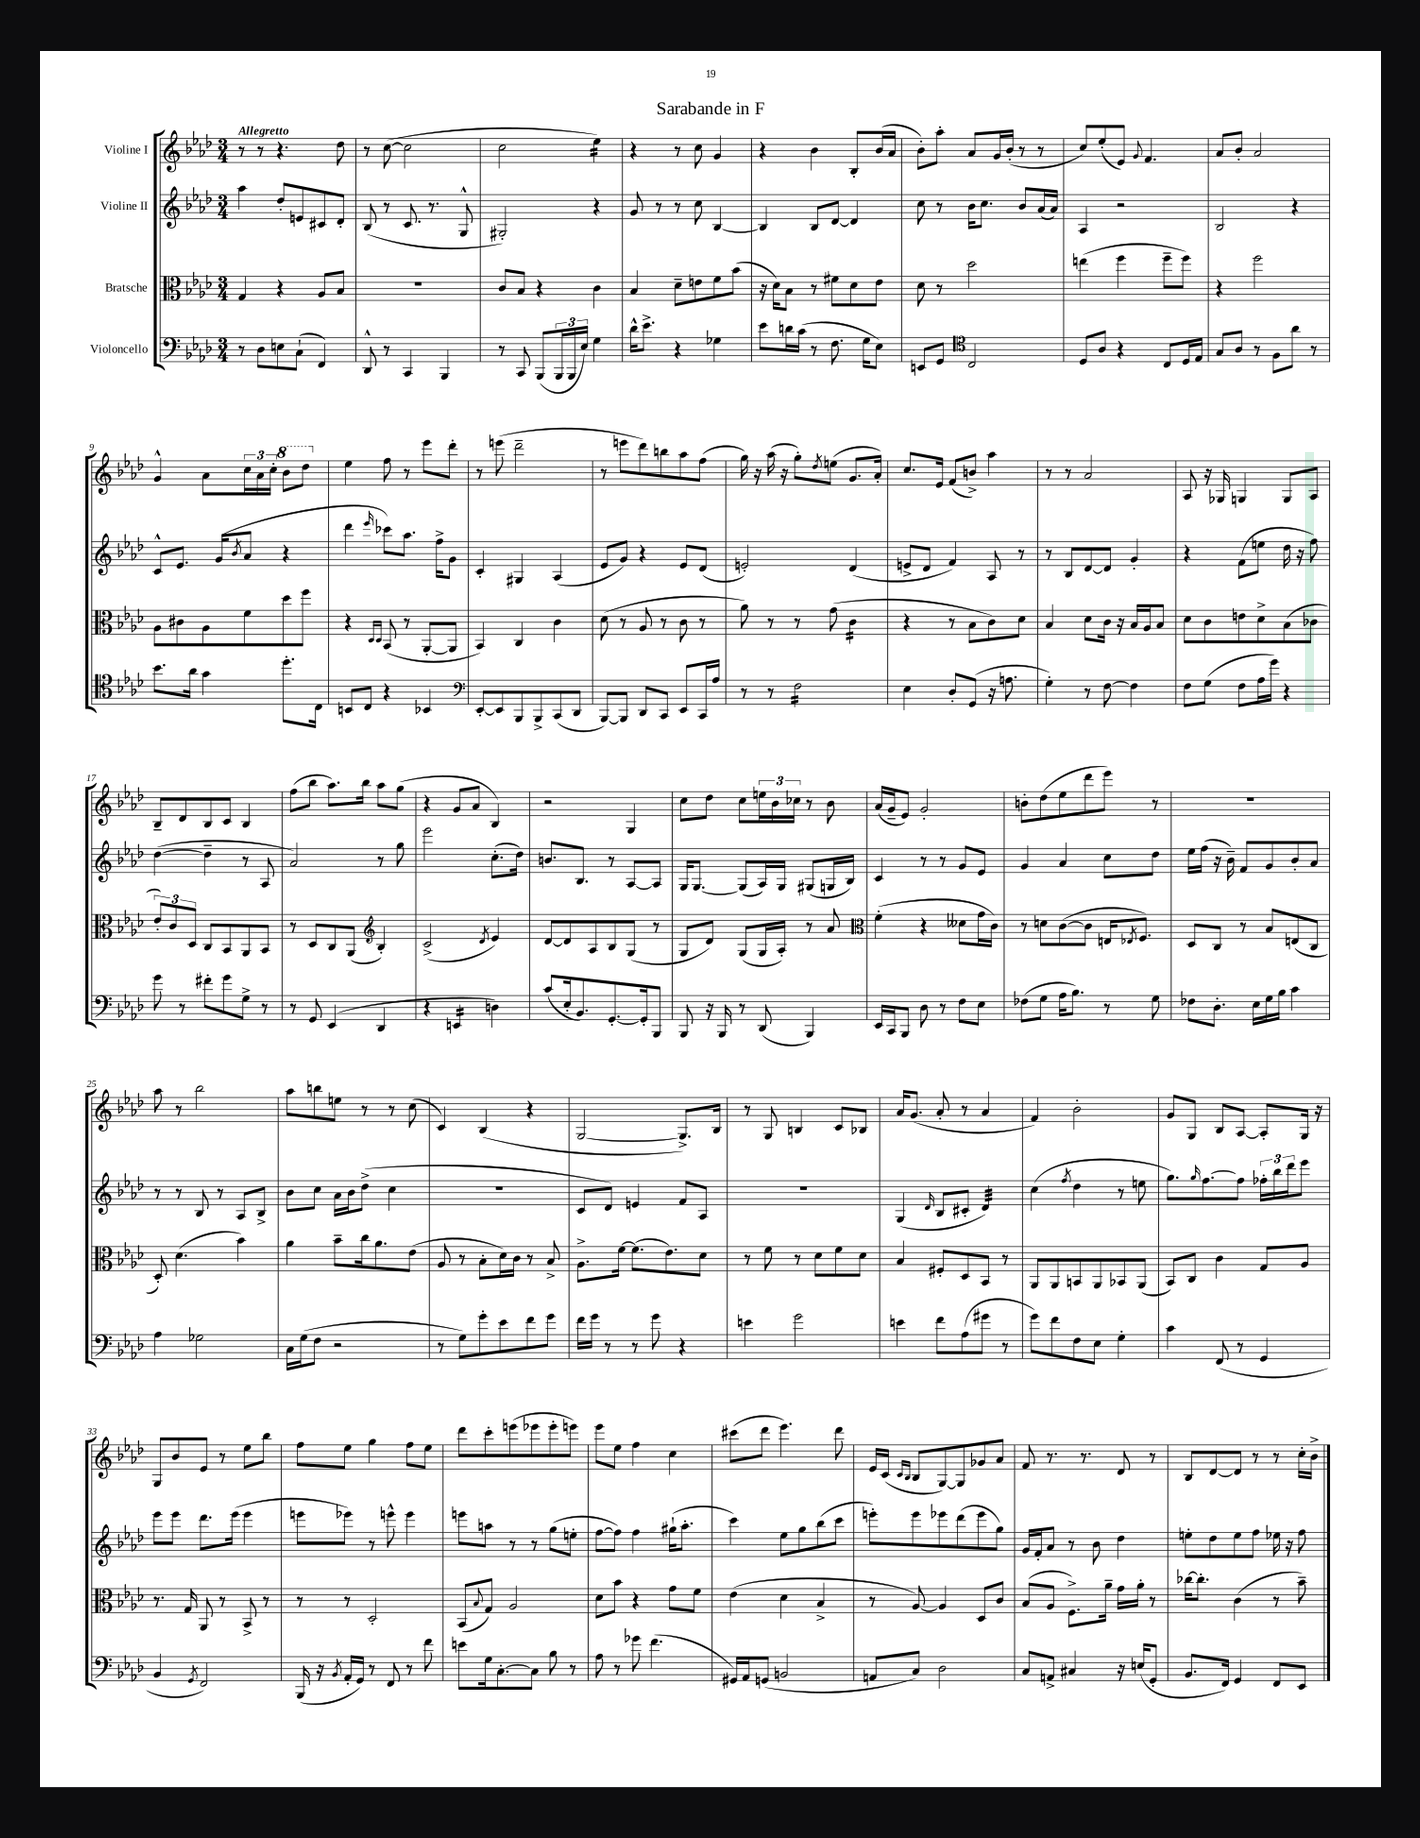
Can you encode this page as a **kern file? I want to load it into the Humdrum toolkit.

**kern	**kern	**kern	**kern
*staff4	*staff3	*staff2	*staff1
*clefF4	*clefC3	*clefG2	*clefG2
*k[b-e-a-d-]	*k[b-e-a-d-]	*k[b-e-a-d-]	*k[b-e-a-d-]
*M3/4	*M3/4	*M3/4	*M3/4
8r	4G	4aa-	8r
8D-	.	.	8r
8E	4r	8dd-'	4.r
(8C`	.	8e	.
4FF)	8A-	8c#	.
.	8B-	8d-'	8dd-
=	=	=	=
8DD-^^	2.r	(8B-	8r
8r	.	8r	([8cc
4CC	.	8.c	2cc]
.	.	8.r	.
4BBB-	.	.	.
.	.	8G^^	.
=	=	=	=
8r	8c	2G#')	2cc
8CC	8B-	.	.
(8BBB-	4r	.	.
24BBB-	.	.	.
24BBB-	.	.	.
24E-)	.	.	.
4G	4c	4r	4ee-)
=	=	=	=
16d-^^	4B-	8g	4r
8.e-^	.	.	.
.	.	8r	.
4r	8d-~	8r	8r
.	8e	8cc	8cc
4G-	8f	[4B-	4g
.	(8b-	.	.
=	=	=	=
8e-	16r	4B-]	4r
.	16d-)	.	.
16d	8B-	.	.
(16c	.	.	.
8r	8r	8B-	4b-
8.F	8f#	[8d-	.
.	8d-	4d-]	8B-'
16G	.	.	.
8E-)	8e-	.	(16b-
.	.	.	16a-
=	=	=	=
8EE	8d-	8cc	8b-')
8GG	8r	8r	8aa-'
*clefC4	*	*	*
2C	2dd-	16b-	8a-
.	.	8.cc	.
.	.	.	16g
.	.	.	(16b-'
.	.	8b-	8r
.	.	(16a-	8r
.	.	16a-)	.
=	=	=	=
8D-	(4ee	4A-	8cc)
8A-	.	.	(8ee-'
4r	4ff	2r	8e-)
.	.	.	8qqg
.	.	.	4.f
8C	8ff~	.	.
16D-	8ff)	.	.
16E-	.	.	.
=	=	=	=
8G	4r	2B-	8a-
8A-	.	.	8b-'
8r	2ff	.	2a-
8F	.	.	.
8a-	.	4r	.
8r	.	.	.
=	=	=	=
8.b-	8A-	8c^^	4g^^
.	8c#	8.e-	.
16a-	.	.	.
4g	8A-	.	8a-
.	.	(16g	.
.	.	8qb-	.
.	8f	8a-	24cc
.	.	.	24a-
.	.	.	24cc'
8.dd-'	8dd-	4r	8bb-
.	8ff	.	8ddd-
16C	.	.	.
=	=	=	=
8BB	4r	4ddd-	4ee-
8C	.	.	.
.	16qqD-	.	.
.	16qqD-	16qqeee-	.
4r	(8BB-	8ccc-)	8ff
.	8r	8.aa-	8r
4BB-	[8AA-'	.	8eee-
.	.	16ff^	.
.	8AA-]	8g	8ddd-'
=	=	=	=
*clefF4	*	*	*
[8EE-'	4BB-)	4c'	8r
8EE-]	.	.	(8eee
8BBB-	4C	4G#	2ddd-~
8BBB-^	.	.	.
(8CC	4c	(4A-	.
8DD-	.	.	.
=	=	=	=
[8BBB-)	(8d-	8e-	8r
8BBB-]	8r	8g)	8eee
8DD-	8A-	4r	8ddd-)
8CC	8r	.	8bb
8EE-	8c	8e-	8aa-
16CC	8r	(8d-	(8ff
16A-	.	.	.
=	=	=	=
8r	8a-)	2e')	16gg)
.	.	.	16r
8r	8r	.	(16aa-
.	.	.	16r
2F	8r	.	8gg')
.	.	.	8qdd-
.	(8g	.	(8ee
.	4c	(4d-	8.g
.	.	.	16a-')
=	=	=	=
4E-	4r	8e^	8.cc
.	.	8d-	.
.	.	.	16e-
8D-'	8r	4f)	(8f
(8GG	8B-	.	8b^)
16r	8c)	8A-	4aa-
8.A	.	.	.
.	8d-	8r	.
=	=	=	=
4G')	4B-	8r	8r
.	.	8B-	8r
8r	8d-	[8d-	2a-
[8F	16c	8d-]	.
.	16r	.	.
4F]	16B-	4g'	.
.	16A-	.	.
.	8B-	.	.
=	=	=	=
8F	8d-	4r	8A-
(8G	8c	.	16r
.	.	.	16G-
8F	8e	(8f	4G
16A-	8d-^	8ee	.
16g)	.	.	.
4r	(8B-	16dd-	8G
.	.	16r	.
.	8c-	8ff)	8A-
=	=	=	=
8g	12e-')	([4dd-	8B-~
.	12c	.	.
8r	.	.	8d-
.	12D-	.	.
8f#'	8C	4dd-~]	8B-
8g	8BB-	.	8c
8G^	8AA-	8r	4B-
8r	8BB-	8A-	.
=	=	=	=
8r	8r	2a-)	(8ff
8GG	8D-	.	8bb-
(4EE-	8C	.	8.aa-)
.	(8AA-	.	.
.	.	.	16bb-
*	*clefG2	*	*
4DD-	4B-')	8r	8aa-
.	.	8gg	(8gg
=	=	=	=
4r	(2c^	2eee-	4r
4EE	.	.	8g
.	.	.	8a-
.	8qd-	.	.
4D)	4e-)	(8.cc'	4B-)
.	.	16dd-)	.
=	=	=	=
(8c	[8d-	8.b	2r
16E-'	8d-]	.	.
8.BB-)	.	8.B-	.
.	8A-	.	.
[8.GG'	8B-	8r	.
.	(8G	[8A-	4G
16GG']	.	.	.
8BBB-	8r	8A-]	.
=	=	=	=
8BBB-	8G	16G	8cc
.	.	[8.G	.
16r	8d-)	.	8dd-
16BBB-	.	.	.
8r	(8G	(8G]	8cc
(8DD-	16G	16A-)	24ee
.	.	.	24b-
.	16A-')	16G	.
.	.	.	24cc-
4BBB-)	8r	(8G#	8r
.	8a-	16G	8b-
.	.	16B-)	.
=	=	=	=
*	*clefC3	*	*
16EE-	(4f'	4c	(16a-
16CC	.	.	16g~
8BBB-	.	.	8e-)
8D-	4r	8r	2g'
8r	.	8r	.
8F	8d--	8g	.
8E-	16g	8e-	.
.	16c)	.	.
=	=	=	=
(8F-	8r	4g	8b'
8G	8d	.	(8dd-
16A-	([8c	4a-	8ee-
8.B-)	.	.	.
.	8c]	.	8ddd-
8r	16E	8cc	8eee-)
.	8qE-	.	.
.	8.F)	.	.
8G	.	8dd-	8r
=	=	=	=
8F-	8D-	16ee-	2.r
.	.	(16ff	.
8.D-'	8C	16r	.
.	.	16b-~)	.
.	8r	8f	.
16E-	.	.	.
16G	8B-	8g	.
16B-	.	.	.
4c	(8E	8b-'	.
.	8C	8a-	.
=	=	=	=
4A-	8D-')	8r	8aa-
.	(4.d-	8r	8r
2G-	.	8B-	2bb-
.	.	8r	.
.	4b-)	8A-	.
.	.	8B-^	.
=	=	=	=
16C	4a-	8b-	8aa-
(16G	.	.	.
8F	.	8cc	8bb
2r	8b-~	16a-	8ee
.	.	16b-	.
.	16cc	(8dd-^	8r
.	8.a-	.	.
.	.	4cc	8r
.	(8e-	.	(8cc
=	=	=	=
8r	8A-	2.r	4c)
8G)	8r	.	.
8g'	8B-'	.	(4B-
8e-	16d-)	.	.
.	16c	.	.
8f	8r	.	4r
8g	8B-^	.	.
=	=	=	=
16f	8.A-^	8c	[2G
16g	.	.	.
8r	.	8d-)	.
.	[16f	.	.
8r	(8.f]	4e	.
8g	.	.	.
.	8.e-)	.	.
4r	.	8f	8.G^])
.	8d-	8A-	.
.	.	.	16B-
=	=	=	=
4e	8r	2.r	8r
.	8f	.	8G
2g	8r	.	4B
.	8d-	.	.
.	8f	.	8c
.	8d-	.	8B-
=	=	=	=
4e	4B-	(4G	16a-
.	.	.	(8.g
.	.	16qqd-	.
8f	8F#'	8B-	8a-'
(8A-	8D-	8c#'	8r
8g#	8BB-	4d-)	4a-
8r	8r	.	.
=	=	=	=
8g)	8AA-	(4cc	4f)
8f	8AA-	.	.
.	.	8qff	.
8F	8BB	4dd-	2b-'
8E-	8AA-	.	.
4G'	8BB-	8r	.
.	(8AA-	8ee	.
=	=	=	=
4c	8BB-)	8.gg)	8g
.	8C	.	8G
.	.	16qqgg	.
.	.	[8.ff	.
(8FF	4c	.	8B-
8r	.	8ff]	[8A-
4GG	8G	24ff-'	8A-']
.	.	24bb-	.
.	.	24ddd-	.
.	8A-	8eee-	16G
.	.	.	16r
=	=	=	=
4BB-	8.r	8eee-	8G
.	.	8eee-	8b-
.	16G	.	.
8qGG	.	.	.
2FF)	8AA-	8.ddd-	8e-
.	8r	.	8r
.	.	(16eee-	.
.	8BB-^	4eee-	8ee-
.	8r	.	8bb-
=	=	=	=
(16BBB-	8r	8eee	8ff
16r	.	.	.
8qBB-	.	.	.
16AA-'	8r	8eee-)	8ee-
16GG)	.	.	.
8r	2D-'	8r	4gg
8FF	.	8eee^^	.
8r	.	4eee	8ff
8f	.	.	8ee-
=	=	=	=
8e	(8BB-	8eee	8ddd-
.	8qqB-	.	.
16G	8G)	8aa	8ccc'
[8.C'	.	.	.
.	2A-	8r	(8eee
8C]	.	8r	8eee-
8B-	.	(8gg	8eee-'
8r	.	8ee'	8eee)
=	=	=	=
8A-	8d-	[8ff	8eee-
8r	8b-	8ff])	8ee-
8g-	4r	4ff	4ff
(4.f	.	.	.
.	8g	(16gg#`	4cc
.	.	8.aa-'	.
.	8f	.	.
=	=	=	=
16GG#)	(4e-	4ccc)	(8ccc#
16AA-	.	.	.
(8GG	.	.	8ddd-
2BB	4d-	8ee-	4.eee-)
.	.	8gg	.
.	4B-^	(8bb-	.
.	.	8ccc	8ddd-
=	=	=	=
8AA	8r	8eee')	16e-
.	.	.	(16c
.	.	.	16qqc
.	.	.	16qqB-
8C)	[8A-)	8eee	8B-
2D-	4A-]	8eee-	[8G)
.	.	(8ddd-	8G]
.	8D-	8eee-	8g-
.	8c	8gg)	8a-
=	=	=	=
8C	(8B-	16g	8f
.	.	16f'	.
8AA^	8A-	8a-	8.r
4C#	8.F^)	8r	.
.	.	.	8.r
.	.	8b-	.
.	16a-~	.	.
16r	16g	4dd-	8d-
(16E	16a-'	.	.
8GG'	8r	.	8r
=	=	=	=
8.BB-	[16cc-	8ee'	8B-
.	8.cc-']	.	.
.	.	8dd-	[8d-
16FF)	.	.	.
4GG	(4c	8ee	8d-]
.	.	8ff	8r
8FF	8r	16ee-	8r
.	.	16r	.
8EE-	8b-~)	8ff	16cc'
.	.	.	16b-^
==	==	==	==
*-	*-	*-	*-
